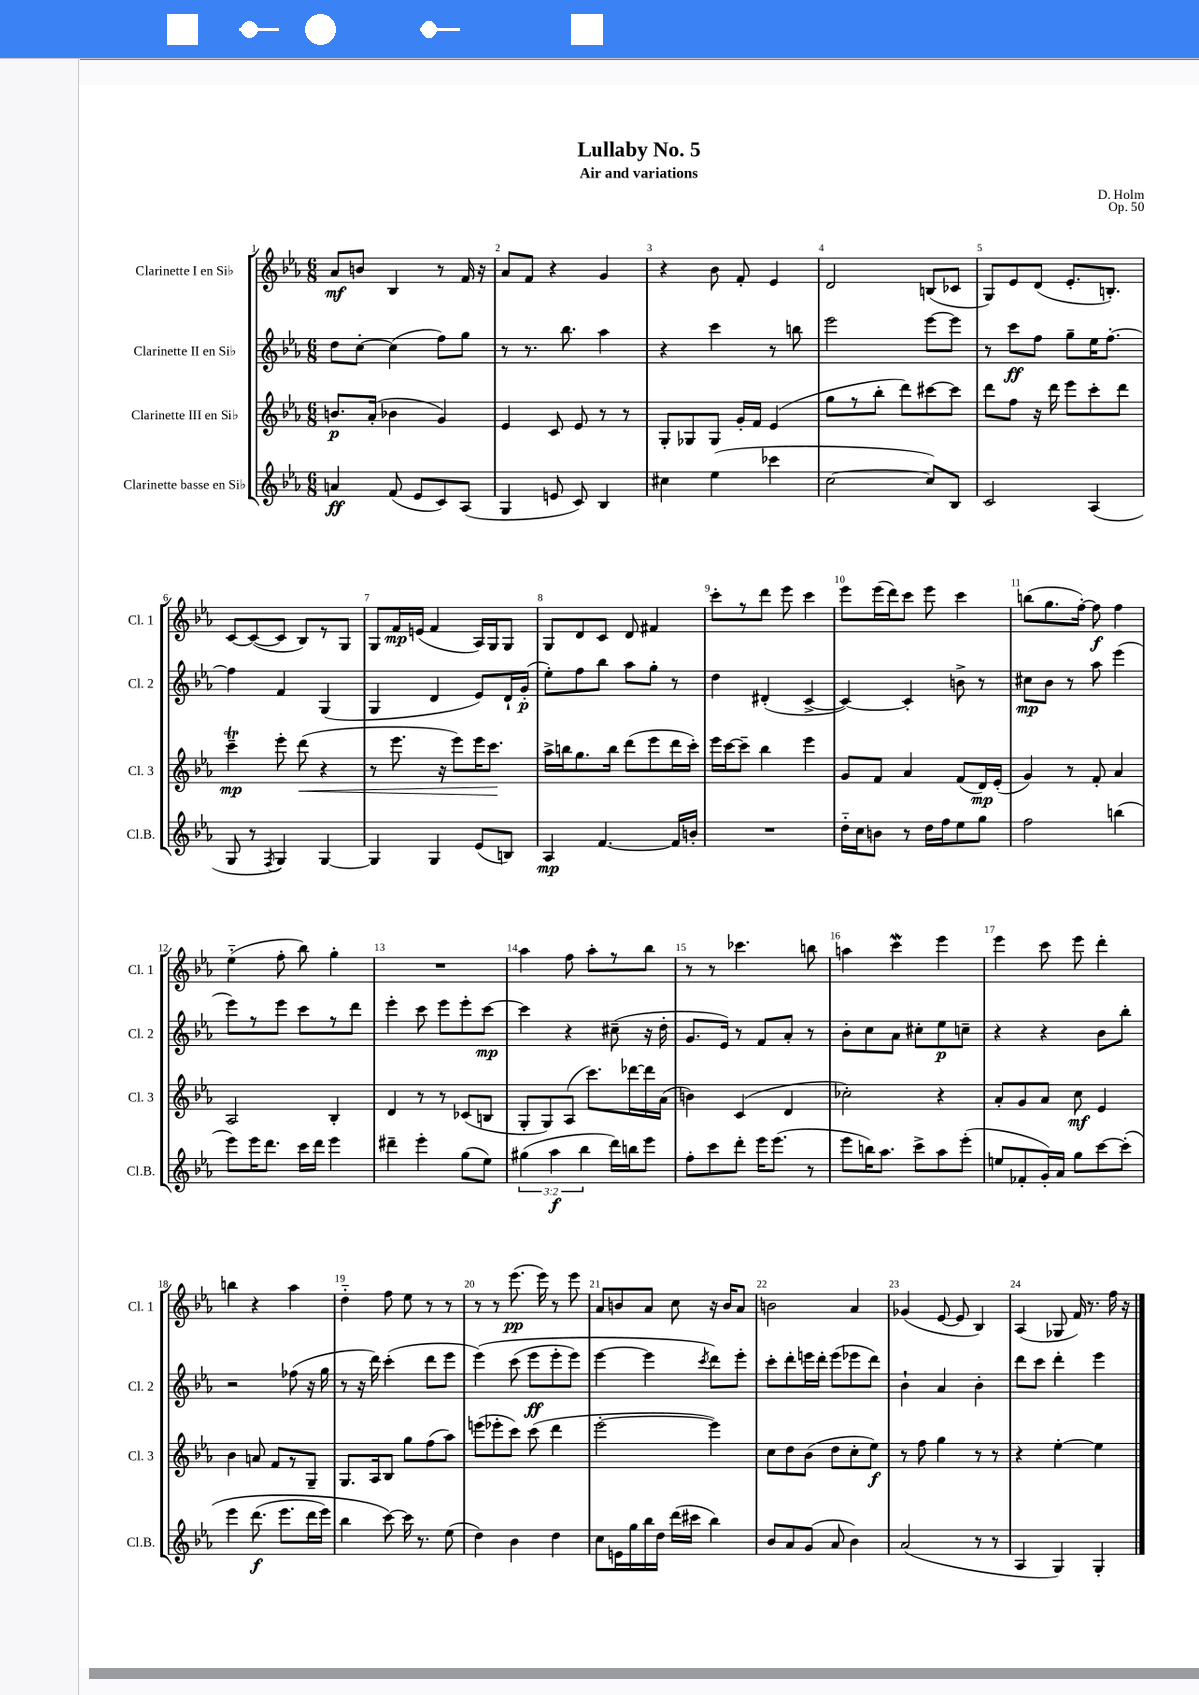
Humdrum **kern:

**kern	**kern	**kern	**kern
*staff4	*staff3	*staff2	*staff1
*clefG2	*clefG2	*clefG2	*clefG2
*k[b-e-a-]	*k[b-e-a-]	*k[b-e-a-]	*k[b-e-a-]
*M6/8	*M6/8	*M6/8	*M6/8
4a	8.b	8dd	8a-
.	.	[8cc'	8b
.	(16a-'	.	.
(8f	4b-	(4cc]	4B-
8e-	.	.	.
8c)	4g)	8ff)	8r
(8A-	.	8gg	16f
.	.	.	16r
=	=	=	=
4G	4e-	8r	8a-
.	.	8.r	8f
8e	8c	.	4r
.	.	8.bb-	.
8c)	8e-	.	.
4B-	8r	4aa-	4g
.	8r	.	.
=	=	=	=
4cc#	8G'	4r	4r
.	8G-	.	.
(4ee-	8G-	4ccc	8b-
.	16g'	.	8f'
.	16f	.	.
4ccc-	(4e-	8r	4e-
.	.	8bb	.
=	=	=	=
[2cc	8gg	2eee-	2d
.	8r	.	.
.	8bb-'	.	.
.	8ddd)	.	.
8cc])	[8ccc#	[8eee-	(8B
8B-	8ccc#]	8eee-]	8c-
=	=	=	=
2c	8ddd	8r	8G)
.	8ff	8ccc	8e-
.	16r	8ff	(8d
.	16ddd	.	.
.	8eee-	8gg~	8.e-'
(4A-	8ccc'	16ee-	.
.	.	[8.ff'	8.B')
.	8ddd	.	.
=	=	=	=
8G	4ccc~	4ff]	[8c
8r	.	.	(8c_
8qF	.	.	.
4G)	8eee-'	4f	8c]
.	(8ddd	.	8B-)
[4G	4r	(4G	8r
.	.	.	8G
=	=	=	=
4G]	8r	4G	8G
.	8.eee-	.	16f
.	.	.	(16e
4G	.	4d	4f
.	16r	.	.
.	8eee-)	.	.
(8e-	16eee-	8e-)	16A-)
.	8.ccc	.	16G
8B)	.	16d`	8G
.	.	(16g'	.
=	=	=	=
4A-	16aa-^	8ee-')	8G
.	16bb	.	.
.	8.gg	8ff	8d
[4.f	.	8bb-	8c
.	16bb	.	.
.	(8ddd	8aa-	8d
.	8eee-	8gg'	4f#
16f]	16ddd	8r	.
16b'	16ccc')	.	.
=	=	=	=
2.r	16eee-	4dd	8ccc'
.	[16ccc	.	.
.	8ccc~]	.	8r
.	4bb-	(4d#'	8ddd
.	.	.	8eee-
.	4eee-	[4c^	4ccc
=	=	=	=
16dd'~	8g	4c_)	8eee-
16cc	.	.	.
8b	8f	.	(16eee-
.	.	.	16ddd)
8r	4a-	4c']	8ccc
16dd	.	.	8eee-
16ff	.	.	.
8ee-	(8f	8b^	4ccc
8gg	16d)	8r	.
.	(16e-'	.	.
=	=	=	=
2ff	4g)	8cc#	(8bb
.	.	8b-	8.gg
.	8r	8r	.
.	.	.	[16ff')
.	8f'	8aa-	8ff]
(4bb	4a-	(4eee-	4ff
=	=	=	=
8eee-)	2A-	8eee-)	(4ee-'~
16eee-	.	8r	.
8.ddd	.	.	.
.	.	8eee-	8ff'
16ccc	.	8ccc	8bb-)
16ddd	.	.	.
4eee-	4B-'	8r	4gg'
.	.	8ddd	.
=	=	=	=
4ddd#~	4d	4eee-'	2.r
4eee-'	8r	8ccc	.
.	8r	8eee-	.
(8gg	(8c-	8eee-'	.
8ee-)	8B	[8ccc	.
=	=	=	=
(6gg#	8G'	4ccc]	4aa-
.	8G)	.	.
6aa-	.	.	.
.	(8A-	4r	8ff
6bb-	.	.	.
.	8.ccc)	.	8aa-'
16ddd)	.	(8cc#~	8r
16bb	[16ddd-	.	.
8eee-	16ddd-]	16r	8bb-
.	(16a-	16dd'	.
=	=	=	=
8ff'	4b)	8.g	8r
8ccc	.	.	8r
.	.	16e-)	.
8ddd'	(4c	8r	4.ccc-
16eee-	.	8f	.
(8.eee-	.	.	.
.	4d	8a-'	.
8r	.	8r	8bb
=	=	=	=
8eee-	2cc-')	8b-'	4aa
16bb)	.	8cc	.
8.aa-	.	.	.
.	.	8a-	4ccc
8ccc^	.	8cc#'	.
8aa-	4r	8ee-	4eee-
(8eee-'	.	8cc~	.
=	=	=	=
8ee	8a-'	4r	4eee-
8f-'	8g	.	.
16g')	8a-	4r	8ccc
16a-	.	.	.
8gg	8cc	.	8eee-
[8ccc	4e-	8b-	4ddd'
&(8ccc']	.	8bb-'	.
=	=	=	=
4eee-	4b-	2r	4bb
(8.ddd	8a	.	4r
.	8f	.	.
8.eee-	.	.	.
.	8r	(8ff-	4aa-
16ddd	8G~	16r	.
16eee-)	.	16gg	.
=	=	=	=
4bb-	8.G	8r	4dd'~
.	.	16r	.
.	16A-	16ddd)	.
[8ccc&)	8B-	(4ccc'	8ff
16ccc]	8gg	.	8ee-
8.r	.	.	.
.	(8ff	8ddd	8r
(8ee-	8aa-)	8eee-	8r
=	=	=	=
4dd)	(8eee	&(4eee-)	8r
.	8eee-'	.	8r
4b-	8ccc)	(8ccc	(8.eee-
.	(8ccc	8eee-	.
.	.	.	16eee-)
4dd	4ddd	8eee-'	8r
.	.	8eee-)	8eee-
=	=	=	=
8cc	[2eee-'	[4eee-	8a-
16e	.	.	8b
16gg	.	.	.
16bb-	.	4eee-]	8a-
16dd	.	.	.
(16ddd	.	.	8cc
16ccc#	.	.	.
.	.	8qccc	.
4bb-)	4eee-])	8ddd&)	16r
.	.	.	16b
.	.	8eee-'	8a-
=	=	=	=
8b-	8cc	8ccc'	2b
8a-	8dd	8ddd'	.
(8g	(8b-	16eee	.
.	.	16ddd'	.
8a-	8dd	(8eee	.
4b-)	8cc'	8eee-	4a-
.	8ee-)	8ddd)	.
=	=	=	=
(2a-	8r	4b-`	(4g-
.	8ff	.	.
.	4gg	4a-	[8e-
.	.	.	8e-]
8r	8r	4b-'	4B-)
8r	8r	.	.
=	=	=	=
4A-	4r	8ddd	(4A-
.	.	8ccc	.
4G)	[4ee-'	4ddd'	8G-
.	.	.	16f)
.	.	.	8.r
4G'	4ee-]	4eee-	.
.	.	.	16ff
.	.	.	16r
==	==	==	==
*-	*-	*-	*-
